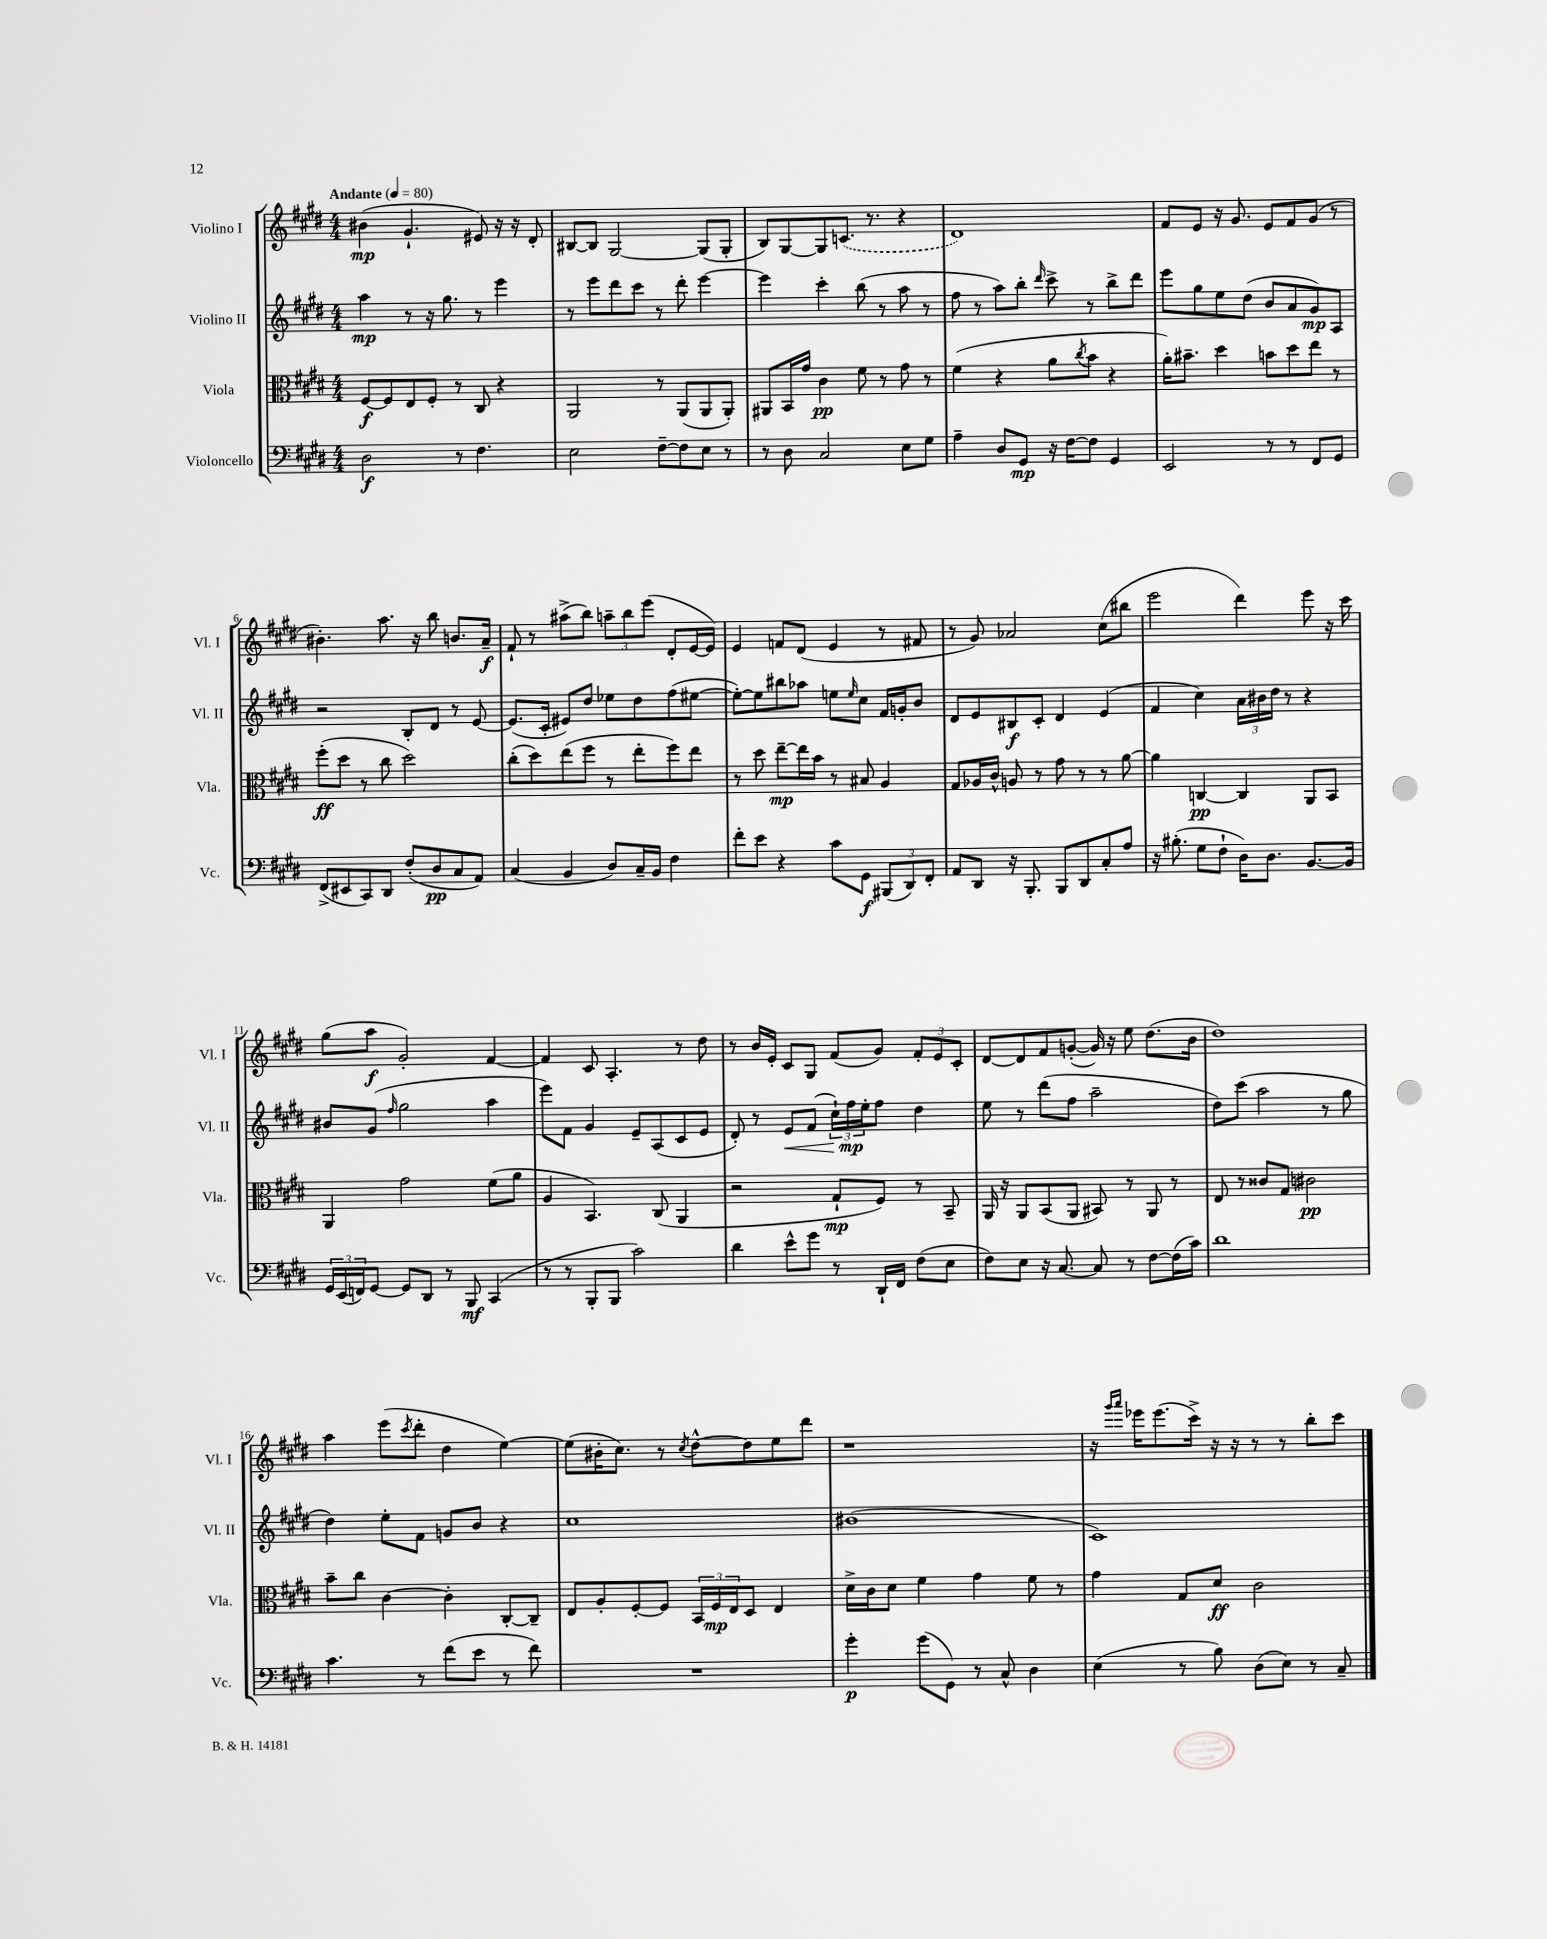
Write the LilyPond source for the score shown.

<<
\new StaffGroup <<
\new Staff = "s0" \with { instrumentName = "Violino I" shortInstrumentName = "Vl. I" } {
    \clef treble \key e \major \numericTimeSignature \time 4/4 \tempo "Andante" 4 = 80
    bis'4\mp( gis'4.-! eis'8) r16 r16 dis'8-. |
    bis8~ bis8 gis2~ gis8( gis8-. |
    b8) gis8~ gis8 \once \slurDashed c'8.( r8. r4 |
    dis'1) |
    fis'8 e'8 r16 gis'8. e'8 fis'8 gis'8( r8 |
    bis'4.-.) a''8. r16 b''8 b'8. a'16--\f |
    fis'8-! r8 ais''8->( b''8) \tuplet 3/2 { a''8-- b''8 e'''8( } dis'8-. e'16~ e'16) |
    e'4 f'8 dis'8( e'4 r8 fis'8 |
    r8 gis'8) aes'2 cis''8( bis''8 |
    e'''2 dis'''4) e'''8 r16 cis'''16 |
    gis''8( a''8\f gis'2-.) fis'4~ |
    fis'4 cis'8 a4.-. r8 dis''8 |
    r8 b'16 e'16-. cis'8 gis8 fis'8( gis'8) \tuplet 3/2 { fis'8-. e'8 cis'8-. } |
    dis'8~ dis'8 fis'8 g'8~-.( g'16) r16 e''8 dis''8.( b'16 |
    dis''1) |
    a''4 e'''8( \acciaccatura { cis'''8 } dis'''8-. dis''4 e''4~) |
    e''8( bis'16-. cis''8.) r8 \acciaccatura { cis''8 } dis''8~-^ dis''8 e''8 dis'''8 |
    r1 |
    r16 \grace { gis'''16 a'''16 } ees'''16 ees'''8.( cis'''16->) r16 r16 r8 r8 b''8-. cis'''8 \bar "|." |
}
\new Staff = "s1" \with { instrumentName = "Violino II" shortInstrumentName = "Vl. II" } {
    \clef treble \key e \major \numericTimeSignature \time 4/4
    a''4\mp r8 r16 gis''8. r8 e'''4 |
    r8 e'''8 dis'''8 cis'''8 r8 dis'''8-. e'''4~ |
    e'''4 cis'''4-. b''8( r8 a''8 r8 |
    fis''8 r8 a''8) b''8-. \grace { dis'''16 } cis'''8-> r8 b''8-> dis'''8 |
    e'''8 gis''8 e''8 dis''8( b'8 a'8 gis'8\mp) a8 |
    r2 b8-. dis'8 r8 e'8~ |
    e'8.( cis'16-. eis'8) dis''8 ees''8 dis''8 fis''8( eis''8~ |
    eis''8~-.) eis''8 bis''8 aes''8 e''8 \grace { e''16 } cis''8 fis'16 g'16-. b'8 |
    dis'8 e'8 bis8\f cis'8-. dis'4 e'4( |
    fis'4 cis''4) \tuplet 3/2 { a'16 bis'16 dis''16 } r8 r4 |
    bis'8 gis'8( \grace { fis''16 } gis''2 a''4 |
    e'''8) fis'8 gis'4 e'8-- a8( cis'8 e'8 |
    dis'8-.) r8 e'8\< fis'8( \tuplet 3/2 { cis''16-!) fis''16\mp\! e''16-. } fis''8 dis''4 |
    e''8 r8 dis'''8( fis''8 a''2-- |
    dis''8) cis'''8( a''2 r8 gis''8 |
    dis''4) e''8-. fis'8 g'8 b'8 r4 |
    cis''1 |
    bis'1( |
    cis'1) \bar "|." |
}
\new Staff = "s2" \with { instrumentName = "Viola" shortInstrumentName = "Vla." } {
    \clef alto \key e \major \numericTimeSignature \time 4/4
    fis8~\f fis8 e8 fis8-. r8 cis8 r4 |
    a,2 r8 a,8( a,8 a,8-.) |
    ais,8 b,16 gis'16 cis'4\pp fis'8 r8 gis'8 r8 |
    fis'4( r4 a'8 \acciaccatura { cis''8 } b'8 r4 |
    a'16-.) bis'8.-- dis''4 b'8 dis''8 e''8 r8 |
    fis''8-.\ff( dis''8 r8 cis''8 dis''2) |
    cis''8-.( dis''8) e''8( fis''8 r8 e''8-. fis''8) e''8 |
    r8 dis''8 e''8~--\mp e''16 b'16 r8 bis8 a4 |
    gis8 aes16 cis'16-^ a8 r8 gis'8 r8 r8 a'8~ |
    a'4 c4~\pp c4 a,8 b,8 |
    a,4 gis'2 fis'8( a'8 |
    a4 b,4.) cis8( a,4 |
    r2 gis8-!\mp fis8) r8 b,8-- |
    a,16 r16 a,8 b,8( a,8 bis,8) r8 a,8 r8 |
    e8 r8 cisis'8 gis8 cis'2\pp |
    b'8-- cis''8 cis'4~ cis'4-. cis8~-. cis8-- |
    e8 a8-. fis8~-. fis8 \tuplet 3/2 { b,16 fis16\mp e16 } dis8 e4 |
    dis'16-> cis'16 dis'8 fis'4 gis'4 fis'8 r8 |
    gis'4 gis8 dis'8\ff cis'2 \bar "|." |
}
\new Staff = "s3" \with { instrumentName = "Violoncello" shortInstrumentName = "Vc." } {
    \clef bass \key e \major \numericTimeSignature \time 4/4
    dis2\f r8 fis4. |
    e2 fis8~-- fis8 e8 r8 |
    r8 dis8 cis2 e8 gis8 |
    a4-- dis8 gis,8\mp r16 fis16~ fis8 gis,4 |
    e,2 r8 r8 fis,8 gis,8 |
    fis,8->( eis,8 cis,8) dis,8 fis8-.( dis8\pp cis8 a,8) |
    cis4( b,4 dis8) cis16-- b,16 fis4 |
    fis'8-. e'8 r4 cis'8 gis,8\f \tuplet 3/2 { bis,,8( dis,8) fis,8-. } |
    a,8 dis,8 r16 b,,8.-. b,,8 dis,8 cis8-. a8 |
    r16 bis8.-.( gis8 fis8-! dis16) dis8. b,8.~ b,16 |
    \tuplet 3/2 { gis,16 e,16( f,16) } gis,8~ gis,8 dis,8 r8 b,,8\mf cis,4( |
    r8 r8 b,,8-. b,,8 cis'2) |
    dis'4 e'8-^ gis'8 r8 dis,16-! fis,16 fis8( e8 |
    fis8) e8 r16 cis8.~ cis8 r8 fis8~ fis16( cis'16) |
    dis'1 |
    cis'4. r8 fis'8( e'8 r8 fis'8) |
    R1 |
    gis'4-.\p gis'8( gis,8) r8 cis8-^ dis4 |
    e4( r8 b8) dis8( e8) r8 cis8-- \bar "|." |
}
>>
>>
